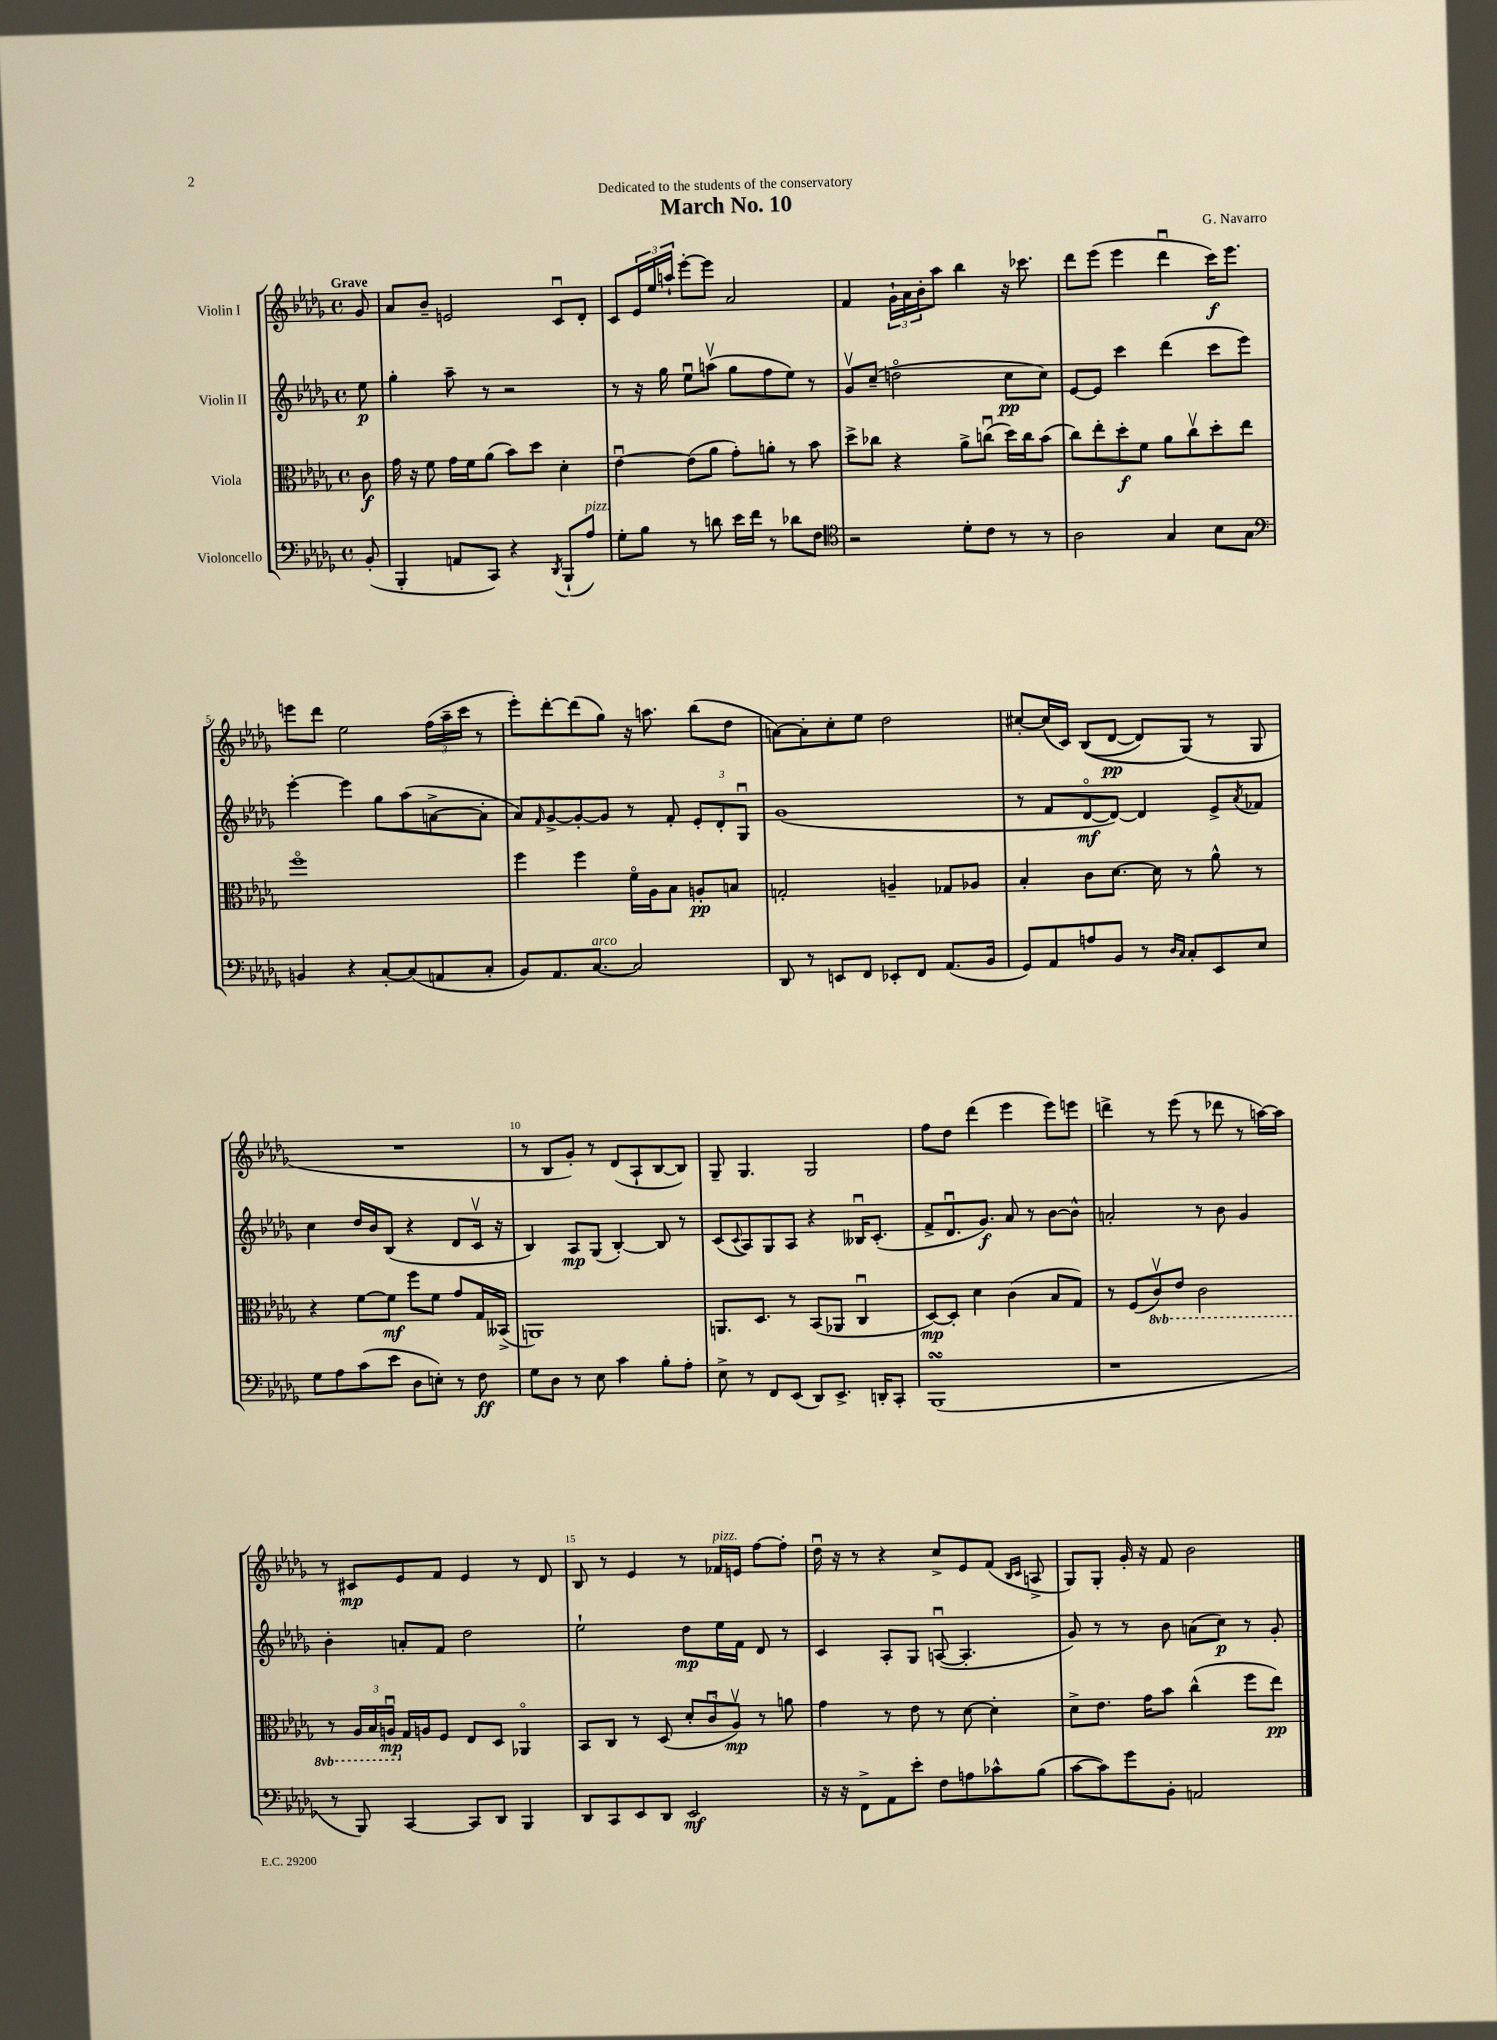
\header { title = "March No. 10" composer = "G. Navarro" dedication = "Dedicated to the students of the conservatory" }
<<
\new StaffGroup <<
\new Staff = "s0" \with { instrumentName = "Violin I" } {
    \clef treble \key des \major \defaultTimeSignature \time 4/4 \partial 8 \tempo "Grave"
    ges'8 |
    aes'8 bes'8-- e'2 c'8\downbow des'8-. |
    c'8 \tuplet 3/2 { ees'16 ees''16 a''16-! } ees'''8~-. ees'''8 aes'2 |
    f'4 \tuplet 3/2 { ges'16-! aes'16 bes'16-. } aes''8 bes''4 r16 ces'''8. |
    des'''8 ees'''8( ees'''4 des'''4\downbow c'''16\f) ees'''8. |
    e'''8 des'''8 ees''2 \tuplet 3/2 { f''16( aes''16-- c'''16 } r8 |
    ees'''8-.) des'''8~-. des'''8( ges''8) r16 a''8. bes''8( des''8 |
    a'8~) a'8-. c''8-. ees''8 des''2 |
    cis''8~-. cis''16( c'16) bes8(\( des'8~\pp des'8) ges8(\) r8 ges8 |
    R1 |
    r8 bes8 ges'8-.) r8 des'8( aes8-! bes8~ bes8) |
    ges8-- ges4. ges2 |
    f''8 des''8 des'''4( ees'''4 ees'''8) e'''8 |
    d'''4-> r8 ees'''8( r8 des'''8 r8 a''16~) a''16 |
    r8 cis'8\mp ees'8 f'8 ees'4 r8 des'8 |
    bes8 r8 ees'4 r8 fes'16^\markup { \italic "pizz." } e'16 f''8~ f''8-. |
    des''16\downbow r16 r8 r4 c''8-> ees'8 f'8( \grace { bes16 c'16 } a8-> |
    ges8) ges8-. ges'16-. r16 f'8 bes'2 \bar "|." |
}
\new Staff = "s1" \with { instrumentName = "Violin II" } {
    \clef treble \key des \major \defaultTimeSignature \time 4/4 \partial 8
    ees''8\p |
    ges''4-. aes''8-- r8 r2 |
    r8 r16 ges''16 ees''8\downbow a''8\upbow( ges''8 f''8 ees''8) r8 |
    ges'8\upbow c''8--( d''2\flageolet c''8\pp c''8) |
    ees'8~ ees'8 c'''4 des'''4( c'''8 ees'''8) |
    ees'''4~-. ees'''4 ges''8 aes''8( a'8~-> a'8-. |
    aes'8) \grace { f'16 } ges'8~-> ges'8~-. ges'8 r8 f'8-. \tuplet 3/2 { ees'8-. des'8-. ges8\downbow } |
    ges'1( |
    r8 f'8 des'8~\flageolet\mf des'8~) des'4 ees'8-> \acciaccatura { aes'8 } fes'8 |
    c''4 des''16 bes'16 bes8( r4 des'8 c'16\upbow r16 |
    bes4) aes8\mp ges8( bes4~-.) bes8 r8 |
    c'8( \appoggiatura { c'8 } aes8) ges8 aes8 r4 beses16\downbow c'8.-.( |
    f'8-> des'8.\downbow ges'8.\f) aes'8 r8 bes'8~ bes'8-^ |
    a'2-. r8 bes'8 ges'4 |
    bes'4-. a'8-. f'8 des''2 |
    ees''2-! des''8\mp ees''16 f'16 des'8 r8 |
    c'4 aes8-. ges8 a8~\downbow( a4.-. |
    ges'8) r8 r8 bes'8 a'8( c''8\p) r8 ges'8-. \bar "|." |
}
\new Staff = "s2" \with { instrumentName = "Viola" } {
    \clef alto \key des \major \defaultTimeSignature \time 4/4 \set Staff.ottavationMarkups = #ottavation-simple-ordinals \partial 8
    c'8\f |
    ges'16 r16 f'8 ges'16 f'16 aes'8( bes'8) des''8 des'4-. |
    ees'4~\downbow ees'8( aes'8 ges'8-.) a'8-. r8 bes'8 |
    des''8-> ces''8 r4 aes'8-> c''8\downbow( des''16) c''16 bes'8( |
    c''8) ees''8-. des''8-.\f f'8 aes'8 c''8\upbow des''8-. ees''8 |
    f''1\flageolet |
    f''4 f''4 f'16\flageolet aes16 bes8 a8-.\pp b8 |
    g2-. a4-- ges8 aes8 |
    bes4-. c'8 des'8.~ des'16 r8 aes'8-^ r8 |
    r4 f'8~ f'8\mf f''8 f'8 ges'8 ges16 beses,16->( |
    a,1) |
    a,8. des8. r8 bes,8( aes,8 c4\downbow |
    des8~\mp) des8-. des'4 c'4( bes8 ges8) |
    r8 f8( \ottava #-1 c8\upbow) ees8 c2 |
    r8 \tuplet 3/2 { aes,16 bes,16 a,16\downbow\mp \ottava #0 } ges16 a16 f8 ees8 des8 aes,4\flageolet |
    bes,8 c8 r8 des8( \tuplet 3/2 { des'8-. c'8\downbow aes8\upbow\mp) } r8 a'8 |
    ges'4 r8 ees'8 r8 des'8~ des'4-. |
    des'8-> ees'8. ges'16 bes'8 c''4-^( f''8 ees''8\pp) \bar "|." |
}
\new Staff = "s3" \with { instrumentName = "Violoncello" } {
    \clef bass \key des \major \defaultTimeSignature \time 4/4 \partial 8
    bes,8-.( |
    bes,,4-. a,8 c,8) r4 \acciaccatura { des,8 } bes,,8-!( aes8^\markup { \italic "pizz." }) |
    ges8-. bes8 r8 d'8 ees'16 f'16 r8 des'8 f8 |
    \clef tenor r2 des'8-. c'8 r8 r8 |
    aes2 ges4 bes8 ges8 |
    \clef bass b,4 r4 c8~-. c8( a,8 c8-. |
    bes,8) aes,8. c8.~^\markup { \italic "arco" } c2 |
    des,8 r8 e,8 f,8 ees,8-. f,8 aes,8.( bes,16 |
    ges,8) aes,8 a8 bes,8 r8 \grace { des16 c16 } c8-. ees,8 ees8 |
    ges8 aes8 c'8( ees'8 des8 e8-.) r8 f8\ff |
    ges8 des8 r8 ees8 c'4 bes8-. aes8-. |
    ees8-> r8 f,8 ees,8( des,8) ees,8.-> d,16-. c,8-. |
    bes,,1\turn( |
    r1 |
    r8 bes,,8) c,4~ c,8 des,8 bes,,4 |
    des,8 c,8 ees,8 des,8 ees,2\mf |
    r16 r16 f,8-> aes,8 ees'8-. f8 a8 ces'8-^ bes8( |
    c'8~ c'8) ges'8 bes,8-. a,2 \bar "|." |
}
>>
>>
\layout { \context { \Score \override BarNumber.break-visibility = ##(#f #t #t) barNumberVisibility = #(every-nth-bar-number-visible 5) } }
